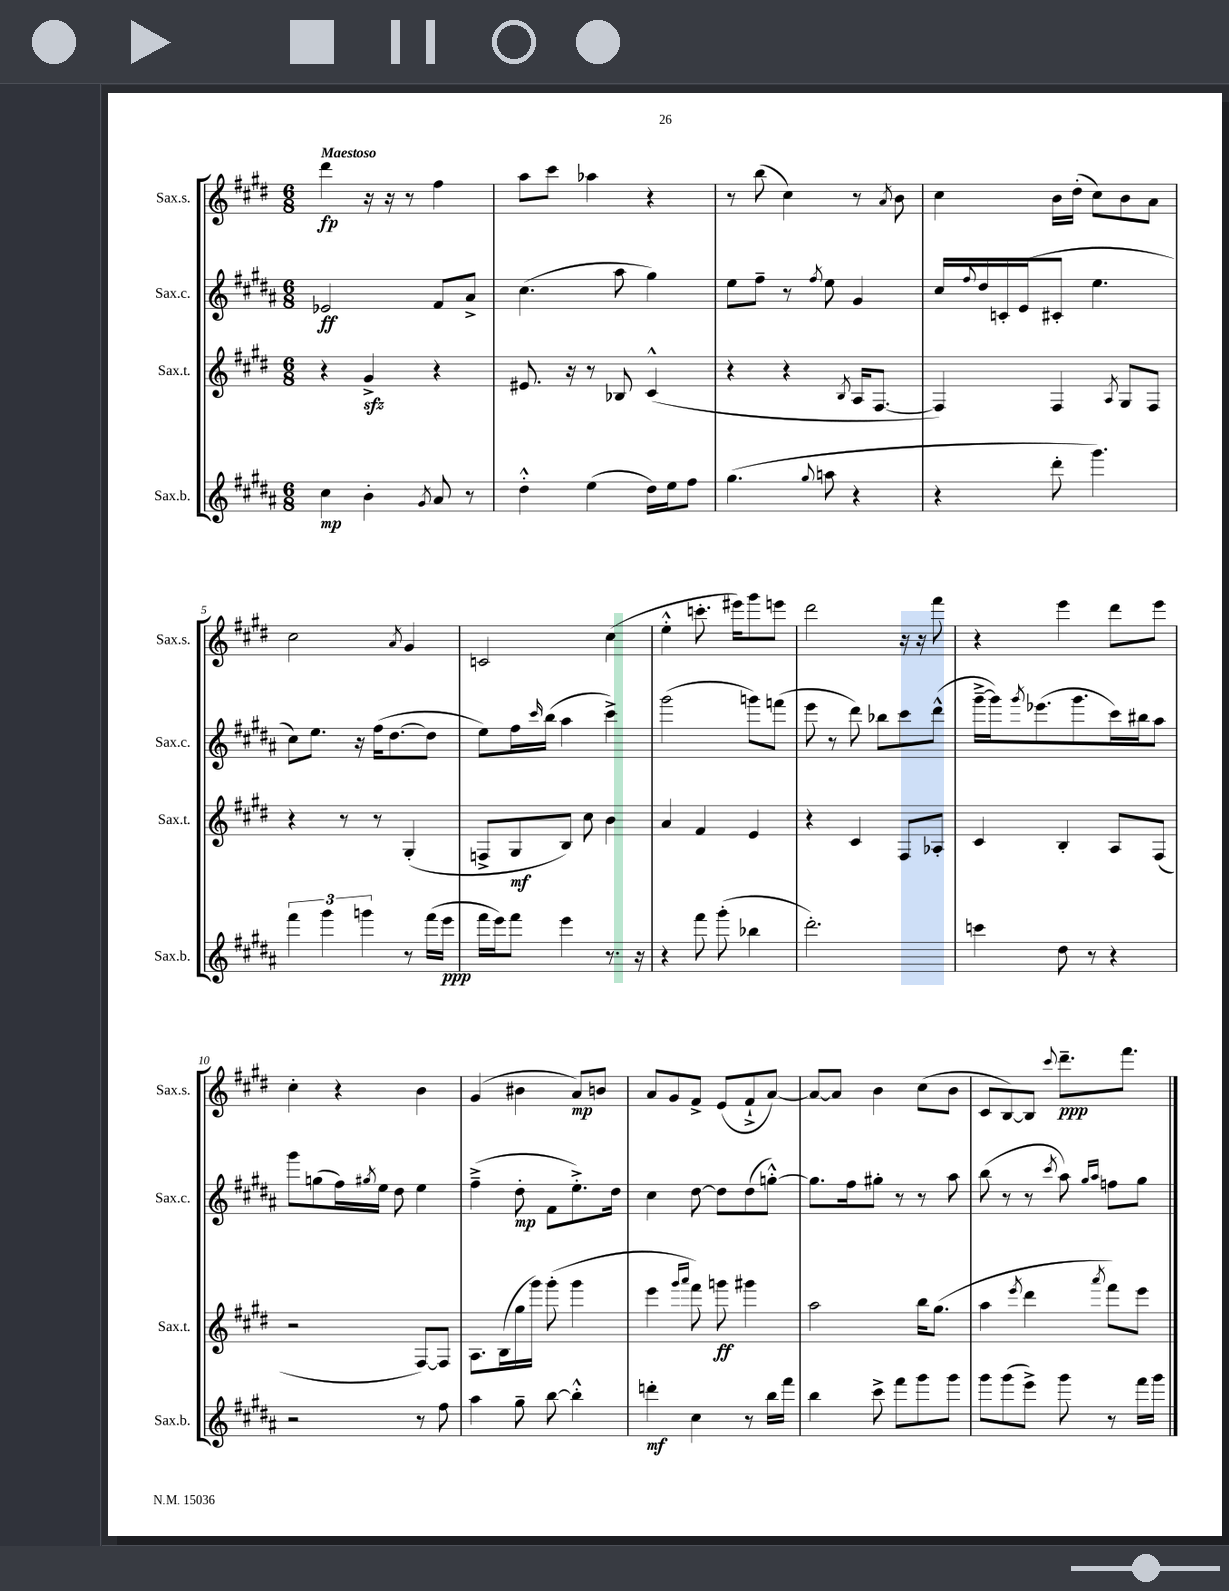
<<
\new StaffGroup <<
\new Staff = "s0" \with { instrumentName = "Sax.s." shortInstrumentName = "Sax.s." } {
    \clef treble \key e \major \numericTimeSignature \time 6/8 \tempo "Maestoso"
    dis'''4\fp r16 r16 r8 fis''4 |
    a''8 cis'''8 aes''4 r4 |
    r8 b''8( cis''4) r8 \acciaccatura { a'8 } b'8 |
    cis''4 b'16 dis''16-.( cis''8) b'8 a'8 |
    cis''2 \acciaccatura { a'8 } gis'4 |
    c'2 cis''4( |
    e''4-.-^ c'''8.-. eis'''16) gis'''8 e'''8 |
    dis'''2 r16 r16 fis'''8 |
    r4 e'''4 dis'''8 e'''8 |
    cis''4-. r4 b'4 |
    gis'4( bis'4 a'8\mp) b'8 |
    a'8 gis'8 fis'8-> e'8( fis'8-!-> a'8~) |
    a'8~ a'8 b'4 cis''8( b'8 |
    cis'8 b8~) b8 \appoggiatura { cis'''8 } dis'''8.--\ppp fis'''8. \bar "|." |
}
\new Staff = "s1" \with { instrumentName = "Sax.c." shortInstrumentName = "Sax.c." } {
    \clef treble \key b \major \numericTimeSignature \time 6/8
    ees'2\ff fis'8 ais'8-> |
    cis''4.( ais''8 gis''4) |
    e''8 fis''8-- r8 \acciaccatura { fis''8 } e''8 gis'4 |
    cis''16 \appoggiatura { fis''8 } dis''16 c'16-. e'16( cis'8-. e''4. |
    cis''8) e''8. r16 fis''16( dis''8.~ dis''8 |
    e''8) fis''16 \grace { cis'''16 } b''16( ais''4 cis'''4->) |
    gis'''2( g'''8) f'''8( |
    e'''8 r8 dis'''8) bes''8 cis'''8 dis'''8-^( |
    gis'''16~---> gis'''16) \acciaccatura { gis'''8 } ees'''8.( gis'''8. cis'''16) bis''16 ais''8 |
    gis'''8 g''8( fis''16) \acciaccatura { gis''8 } e''16 dis''8 e''4 |
    fis''4--->( dis''8-.\mp fis'8 e''8.-.->) dis''16 |
    cis''4 dis''8~ dis''8 dis''8( g''8~-.-^) |
    g''8. fis''16 gis''8-. r8 r8 ais''8 |
    b''8( r8 r8 \acciaccatura { cis'''8 } ais''8) \grace { gis''16 ais''16 } f''8 gis''8 \bar "|." |
}
\new Staff = "s2" \with { instrumentName = "Sax.t." shortInstrumentName = "Sax.t." } {
    \clef treble \key e \major \numericTimeSignature \time 6/8
    r4 gis'4->\sfz r4 |
    eis'8. r16 r8 bes8 cis'4-^( |
    r4 r4 \acciaccatura { b8 } a16 fis8.~ |
    fis4) fis4 \acciaccatura { a8 } gis8 fis8 |
    r4 r8 r8 gis4-.( |
    f8-> gis8\mf b8) cis''8 b'4 |
    a'4 fis'4 e'4 |
    r4 cis'4 fis8 aes8-. |
    cis'4 b4-. a8 fis8( |
    r2 fis8~) fis8 |
    a8. b16( gis''16 gis'''16) gis'''8-.( gis'''4 |
    e'''4 \grace { gis'''16 a'''16 } fis'''8) g'''8\ff gis'''4 |
    a''2 b''16 gis''8.( |
    a''4 \acciaccatura { e'''8 } dis'''4 \acciaccatura { a'''8 } fis'''8) e'''8 \bar "|." |
}
\new Staff = "s3" \with { instrumentName = "Sax.b." shortInstrumentName = "Sax.b." } {
    \clef treble \key b \major \numericTimeSignature \time 6/8
    cis''4\mp b'4-. \acciaccatura { gis'8 } ais'8 r8 |
    dis''4-.-^ e''4( dis''16) e''16 fis''8 |
    gis''4.( \appoggiatura { gis''8 } a''8 r4 |
    r4 dis'''8-. gis'''4.) |
    \tuplet 3/2 { fis'''4 gis'''4 g'''4 } r8 fis'''16( e'''16\ppp |
    fis'''16 e'''16) fis'''8 e'''4 r8. r16 |
    r4 fis'''8 gis'''8-.( bes''4 |
    dis'''2.-.) |
    c'''4 dis''8 r8 r4 |
    r2 r8 fis''8 |
    ais''4 gis''8-- b''8~ b''4-.-^ |
    d'''4-.\mf cis''4 r8 b''16 fis'''16 |
    b''4 cis'''8-> fis'''8 gis'''8 gis'''8 |
    gis'''8 gis'''8( e'''8->) gis'''8 r8 fis'''16 gis'''16 \bar "|." |
}
>>
>>
